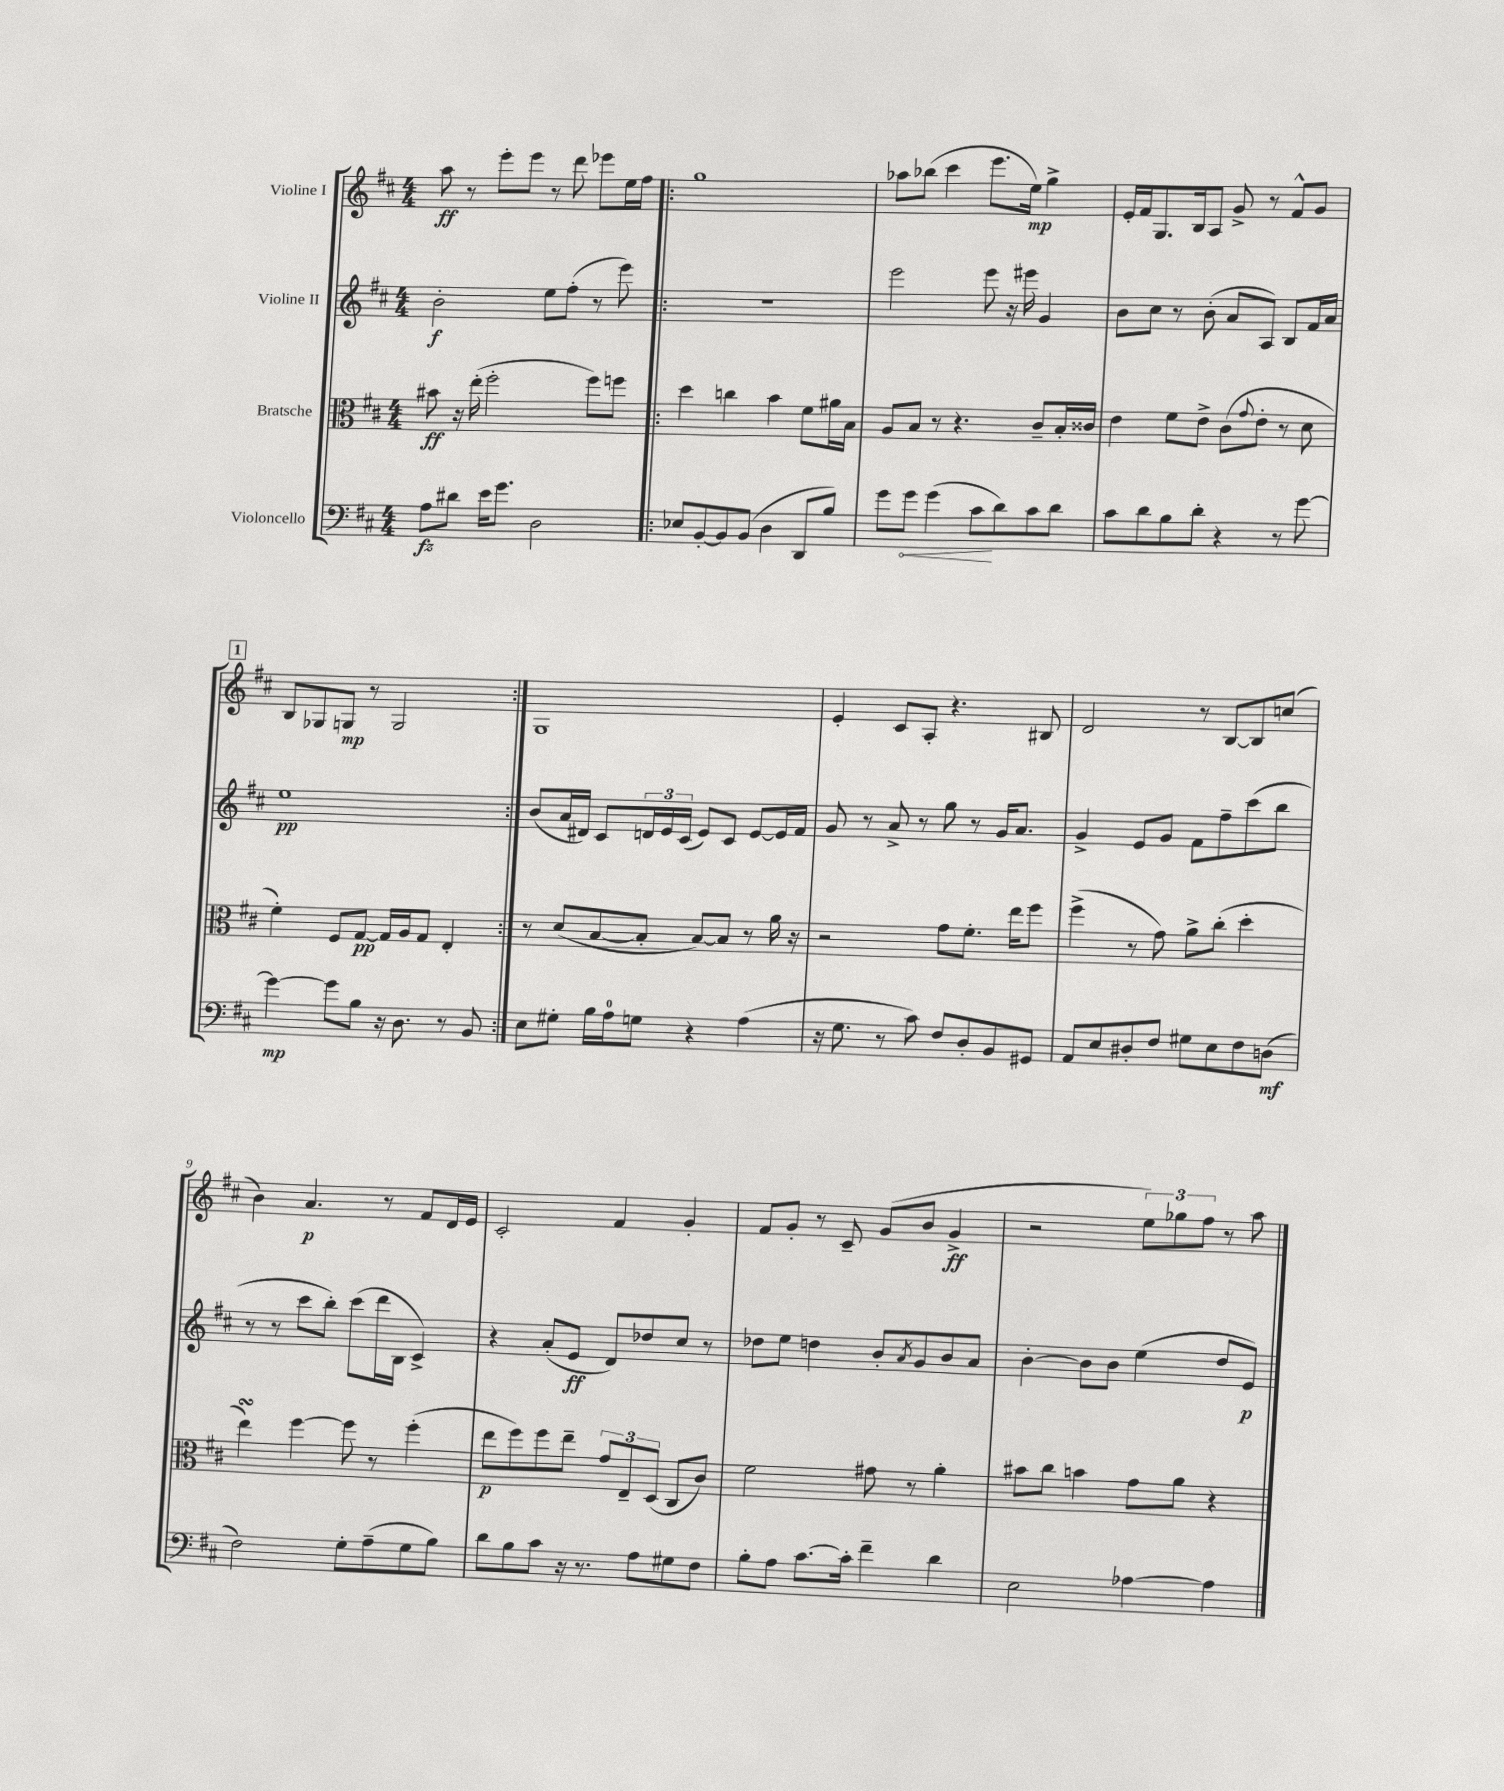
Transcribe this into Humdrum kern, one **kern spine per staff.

**kern	**kern	**kern	**kern
*staff4	*staff3	*staff2	*staff1
*clefF4	*clefC3	*clefG2	*clefG2
*k[f#c#]	*k[f#c#]	*k[f#c#]	*k[f#c#]
*M4/4	*M4/4	*M4/4	*M4/4
8A	8b#	2b'	8aa
8d#	16r	.	8r
.	(16ee'	.	.
16e	2ff#'	.	8eee'
8.g	.	.	.
.	.	.	8eee
2D	.	8ee	8r
.	.	(8ff#'	8ddd
.	8ff#)	8r	8eee-
.	8ff	8eee)	16ee
.	.	.	16ff#
=!|:	=!|:	=!|:	=!|:
8E-	4dd	1r	1gg
[8BB'	.	.	.
8BB]	4cc	.	.
(8BB	.	.	.
4D	4b	.	.
8DD	8f#	.	.
8B)	16a#	.	.
.	16B	.	.
=	=	=	=
8g	8A	2eee	8aa-
8g	8B	.	(8bb-
(4g	8r	.	4ccc#
.	4.r	.	.
8c#	.	8eee	8.eee
8d)	.	16r	.
.	.	16eee#	16ee)
8c#	8c#~	4g	4gg^
8d	16B'	.	.
.	16c##	.	.
=	=	=	=
8c#	4e	8b	16e'
.	.	.	16f#
8d	.	8cc#	8.G
8B	8f#	8r	.
.	.	.	16B
8d'	8e^	(8b'	8A
4r	(8c#	8a	8g^
.	8qqg	.	.
.	8e'	8A)	8r
8r	8r	8B	8f#^^
[8g	8d	16f#	8g
.	.	16a	.
=	=	=	=
4g_	4f#')	1ee	8B
.	.	.	8G-
8g]	8F#	.	8G
8B	[8G	.	8r
16r	16G]	.	2G
8.D	16A	.	.
.	8G	.	.
8r	4E'	.	.
8BB	.	.	.
=:|!	=:|!	=:|!	=:|!
8E	8r	(8b	1G
8G#'	(8d	16a	.
.	.	16d#)	.
16B	[8B	8c#	.
16A	.	.	.
8G	8B']	24d	.
.	.	24e	.
.	.	(24c#	.
4r	[8B)	8e)	.
.	8B]	8c#	.
(4A	8r	[8e	.
.	16a	16e]	.
.	16r	16f#	.
=	=	=	=
16r	2r	8g	4e'
8.G	.	.	.
.	.	8r	.
8r	.	8a^	8c#
8c#)	.	8r	8A'
8F#	8g	8gg	4.r
8D'	8.f#'	8r	.
8BB	.	16g	.
.	16ee	8.a	.
8GG#	8ff#	.	8B#
=	=	=	=
8AA	(4ff#^	4g^	2d
8E	.	.	.
8D#'	8r	8e	.
8F#	8g)	8g	.
8G#	8a^	8f#	8r
8E	(8cc#'	8ff#~	[8B
8F#	4dd'	(8ccc#	8B]
(8D	.	8bb	(8cc
=	=	=	=
2F#)	4ee)	8r	4b)
.	.	8r	.
.	[4ff#	8ccc#	4.a
.	.	8bb')	.
8G'	8ff#]	(8ccc#	.
(8A~	8r	16ddd	8r
.	.	16B	.
8G	(4ff#'	4c#^)	8f#
8B)	.	.	16d
.	.	.	16e
=	=	=	=
8d	8ee	4r	2c#'
8B	8ff#)	.	.
8c#	8ff#	(8a'	.
16r	8ee~	8e	.
8.r	.	.	.
.	12g	8d)	4f#
.	12E~	.	.
8A	.	8dd-	.
.	(12D	.	.
8G#	8C#	8cc#	4g'
8F#	8c#)	8r	.
=	=	=	=
8B'	2f#	8dd-	8f#
8A	.	8ee	8g'
[8.c#	.	4dd	8r
.	.	.	8c#~
16c#']	.	.	.
4f#~	8g#	8b'	(8g
.	.	8qa	.
.	8r	8g	8b
4d	4a'	8b	4g^
.	.	8a	.
=	=	=	=
2E	8b#	[4b'	2r
.	8cc#	.	.
.	4b	8b]	.
.	.	8b	.
[4A-	8g	(4ee	12ee)
.	.	.	12gg-
.	8a	.	.
.	.	.	12ff#
4A-]	4r	8dd	8r
.	.	8e)	8aa
==	==	==	==
*-	*-	*-	*-
